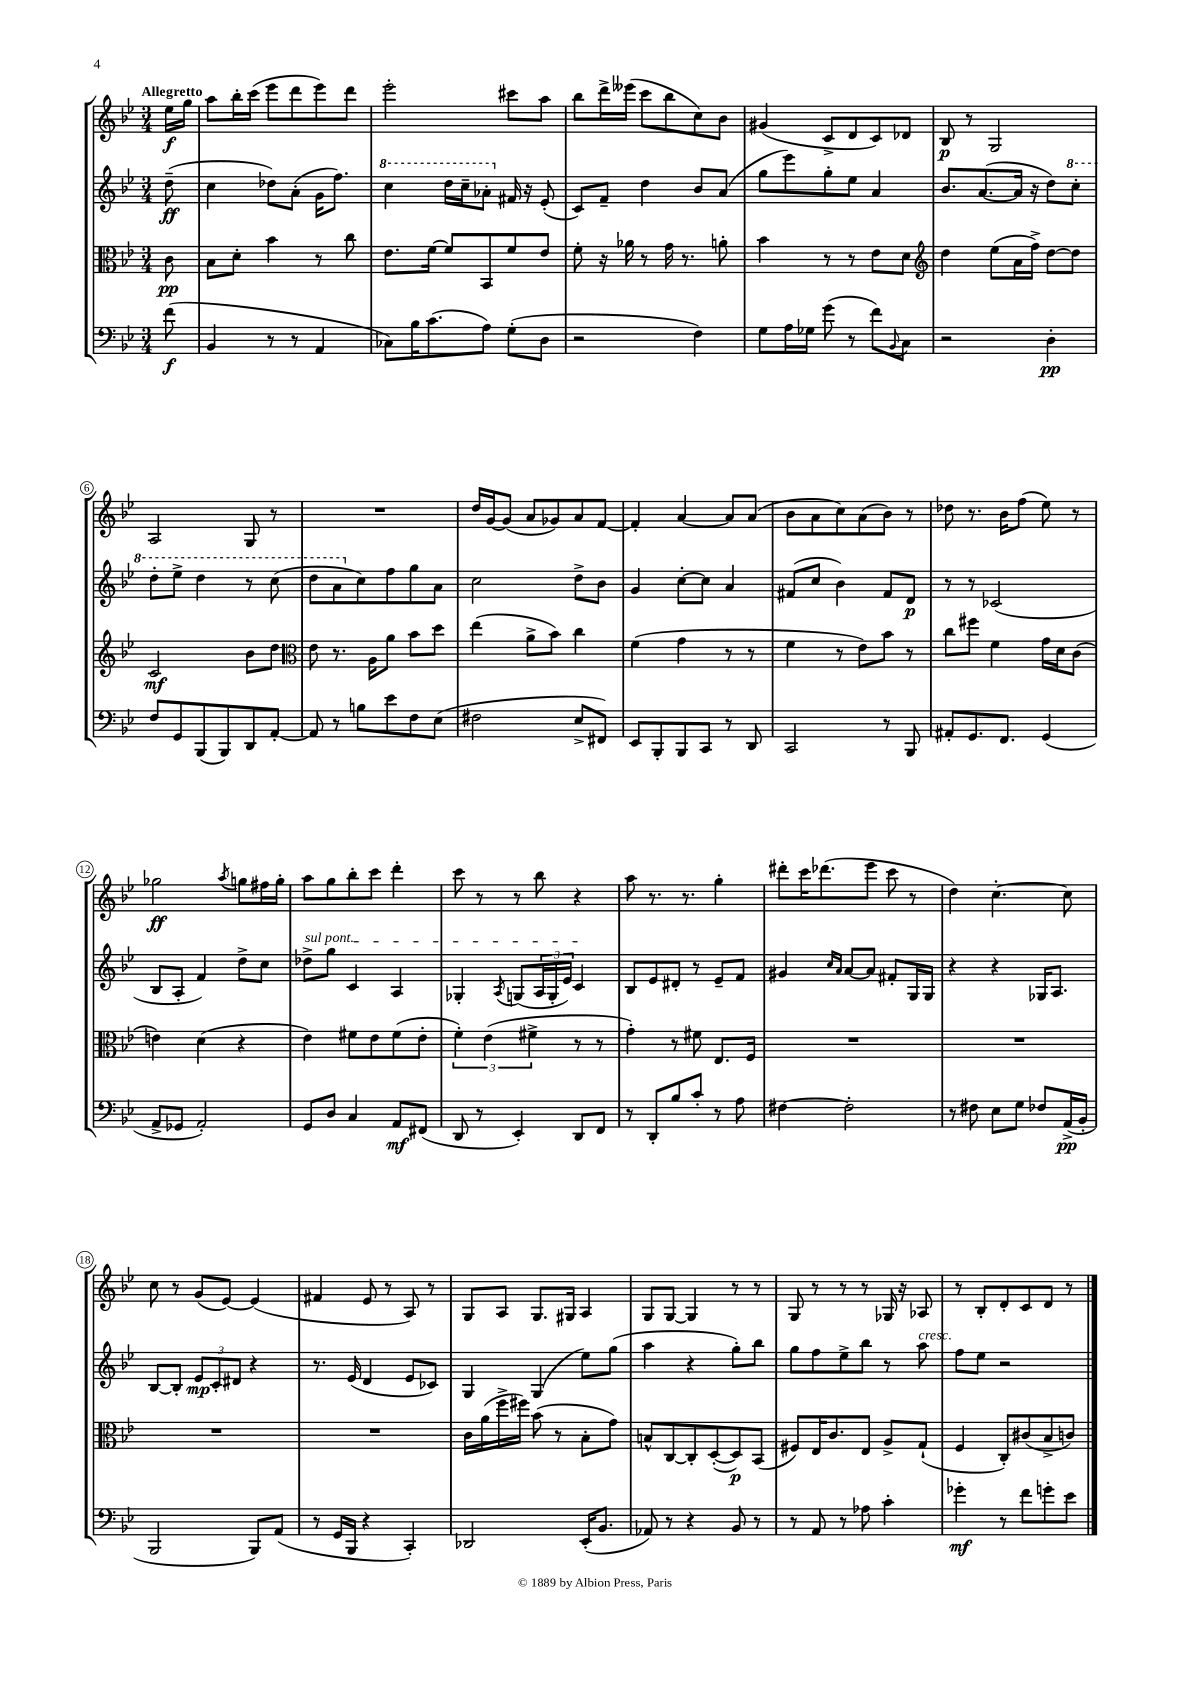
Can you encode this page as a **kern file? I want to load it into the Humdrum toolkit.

**kern	**kern	**kern	**kern
*staff4	*staff3	*staff2	*staff1
*clefF4	*clefC3	*clefG2	*clefG2
*k[b-e-]	*k[b-e-]	*k[b-e-]	*k[b-e-]
*M3/4	*M3/4	*M3/4	*M3/4
(8f	8c	(8dd~	16ee-
.	.	.	16gg
=	=	=	=
4BB-	8B-	4cc	8aa
.	8d'	.	16bb-'
.	.	.	(16ccc
8r	4b-	8dd-)	8eee-
8r	.	(8a'	8ddd
4AA	8r	16g	8eee-)
.	.	8.ff)	.
.	8cc	.	8ddd
=	=	=	=
8C-)	8.e-	4ccc	2eee-'
16B-	.	.	.
(8.c	[16f	.	.
.	8f]	16ddd	.
.	.	16ccc~	.
8A)	8BB-	8aa-'	.
(8G'	8f	16f#	8ccc#
.	.	16r	.
8D	8e-	(8e-'	8aa
=	=	=	=
2r	8f'	8c)	8bb-
.	16r	8f~	16ddd^
.	16a-	.	(16eee--
.	8r	4dd	8ccc
.	16g	.	8bb-
.	8.r	.	.
4F)	.	8b-	8cc)
.	8a'	(8a	8b-
=	=	=	=
8G	4b-	8gg	(4g#
16A	.	8eee-)	.
16G-	.	.	.
(8g	8r	8gg'	8c^
8r	8r	8ee-	8d
8f)	8e-	4a	8c)
8qqBB-	.	.	.
8C	8d	.	8d-
=	=	=	=
*	*clefG2	*	*
2r	4dd	8.b-	8B-
.	.	.	8r
.	.	([8.a	.
.	(8ee-	.	2G
.	16a	16a]	.
.	16ff^)	16r	.
4D'	[8dd	8dd)	.
.	8dd]	8ccc'	.
=	=	=	=
8F	2c	8ddd'	2A
8GG	.	8eee-^	.
(8BBB-	.	4ddd	.
8BBB-)	.	.	.
8DD	8b-	8r	8G
[8AA'	8dd	(8ccc	8r
=	=	=	=
*	*clefC3	*	*
8AA]	8e-	8ddd	2.r
8r	8.r	8aa	.
8B	.	8cc)	.
.	16A	.	.
8e-	8a	8ff	.
8F	8b-	8gg	.
(8E-	8dd	8a	.
=	=	=	=
2F#	(4ee-	2cc	16dd
.	.	.	[16g
.	.	.	(8g]
.	8a^	.	8a
.	8b-)	.	8g-)
8E-^	4cc	8dd^	8a
8FF#)	.	8b-	[8f
=	=	=	=
8EE-	(4f	4g	4f']
8BBB-'	.	.	.
8BBB-	4g	[8cc'	[4a
8CC	.	8cc]	.
8r	8r	4a	8a]
8DD	8r	.	(8a
=	=	=	=
2CC	4f	(8f#	8b-
.	.	8cc	8a
.	8r	4b-)	8cc)
.	8e-)	.	(8a
8r	8b-	8f#	8b-)
8BBB-	8r	8d	8r
=	=	=	=
8AA#'	8cc	8r	8dd-
8.GG	8ff#	8r	8.r
.	4f	(2c-	.
8.FF	.	.	16b-
.	.	.	(8ff
(4GG	16g	.	8ee-)
.	16d	.	.
.	(8c	.	8r
=	=	=	=
8AA^	4e)	8B-	2gg-
8GG-	.	8A'	.
2AA')	(4d	4f)	.
.	.	.	8qaa
.	4r	8dd^	8gg
.	.	8cc	16ff#
.	.	.	16gg'
=	=	=	=
8GG	4e-)	8dd-^	8aa
8D	.	8gg	8gg
4C	8f#	4c	8bb-'
.	8e-	.	8ccc
8AA	(8f#	4A	4ddd'
(8FF#	8e-'	.	.
=	=	=	=
8DD	6f')	4G-'	8ccc
8r	.	.	8r
.	(6e-	.	.
.	.	8qA	.
4EE-')	.	(8G	8r
.	6f#^	.	.
.	.	24A	8bb-
.	.	24G'	.
.	.	24e-)	.
8DD	8r	4c	4r
8FF	8r	.	.
=	=	=	=
8r	4g')	8B-	8aa
8DD'	.	8e-	8.r
8B-	8r	8d#'	.
.	.	.	8.r
8c'	8f#	8r	.
8r	8.E-	8e-~	4gg'
8A	.	8f	.
.	16F	.	.
=	=	=	=
[4F#	2.r	4g#	8ddd#'
.	.	.	16ccc
.	.	.	(8.ddd-
.	.	16qqcc	.
.	.	16qqa	.
2F#']	.	[8a	.
.	.	8a]	8eee-
.	.	8f#'	8ccc
.	.	16G	8r
.	.	16G	.
=	=	=	=
8r	2.r	4r	4dd)
8F#	.	.	.
8E-	.	4r	[4.cc'
8G	.	.	.
8F-	.	16G-	.
.	.	8.A	.
(16AA^	.	.	8cc]
16BB-'	.	.	.
=	=	=	=
2BBB-	2.r	[8B-	8cc
.	.	8B-']	8r
.	.	12e-	(8g
.	.	12c'	.
.	.	.	[8e-)
.	.	12d#	.
8BBB-)	.	4r	(4e-]
(8AA	.	.	.
=	=	=	=
8r	2.r	8.r	4f#
16GG	.	.	.
16BBB-	.	(16e-	.
4r	.	4d	8e-
.	.	.	8r
4CC')	.	8e-	8A)
.	.	8c-)	8r
=	=	=	=
2DD-	16c	4G	8G
.	(16a	.	.
.	16ff^	.	8A
.	16ff#)	.	.
.	(8b-	(4G	8.G
.	8r	.	.
.	.	.	16G#
(16EE-'	8B-'	8ee-)	4A
8.BB-	.	.	.
.	8g)	(8gg	.
=	=	=	=
8AA-)	8B^^	4aa	8G
8r	[8C	.	[8G
4r	8C']	4r	4G]
.	([8D'	.	.
8BB-	8D])	8gg')	8r
8r	(8BB-	8bb-	8r
=	=	=	=
8r	8F#)	8gg	8G
8AA	16E-	8ff	8r
.	8.c	.	.
8r	.	8ee-^	8r
8A-	8E-	8bb-	8r
4c'	8A^	8r	16G-
.	.	.	16r
.	(8G`	8aa	8A-
=	=	=	=
4g-'	4F	8ff	8r
.	.	8ee-	8B-'
8r	8C')	2r	8d'
8f	(8c#	.	8c
8g'	8B-^	.	8d
8e-	8c)	.	8r
==	==	==	==
*-	*-	*-	*-
